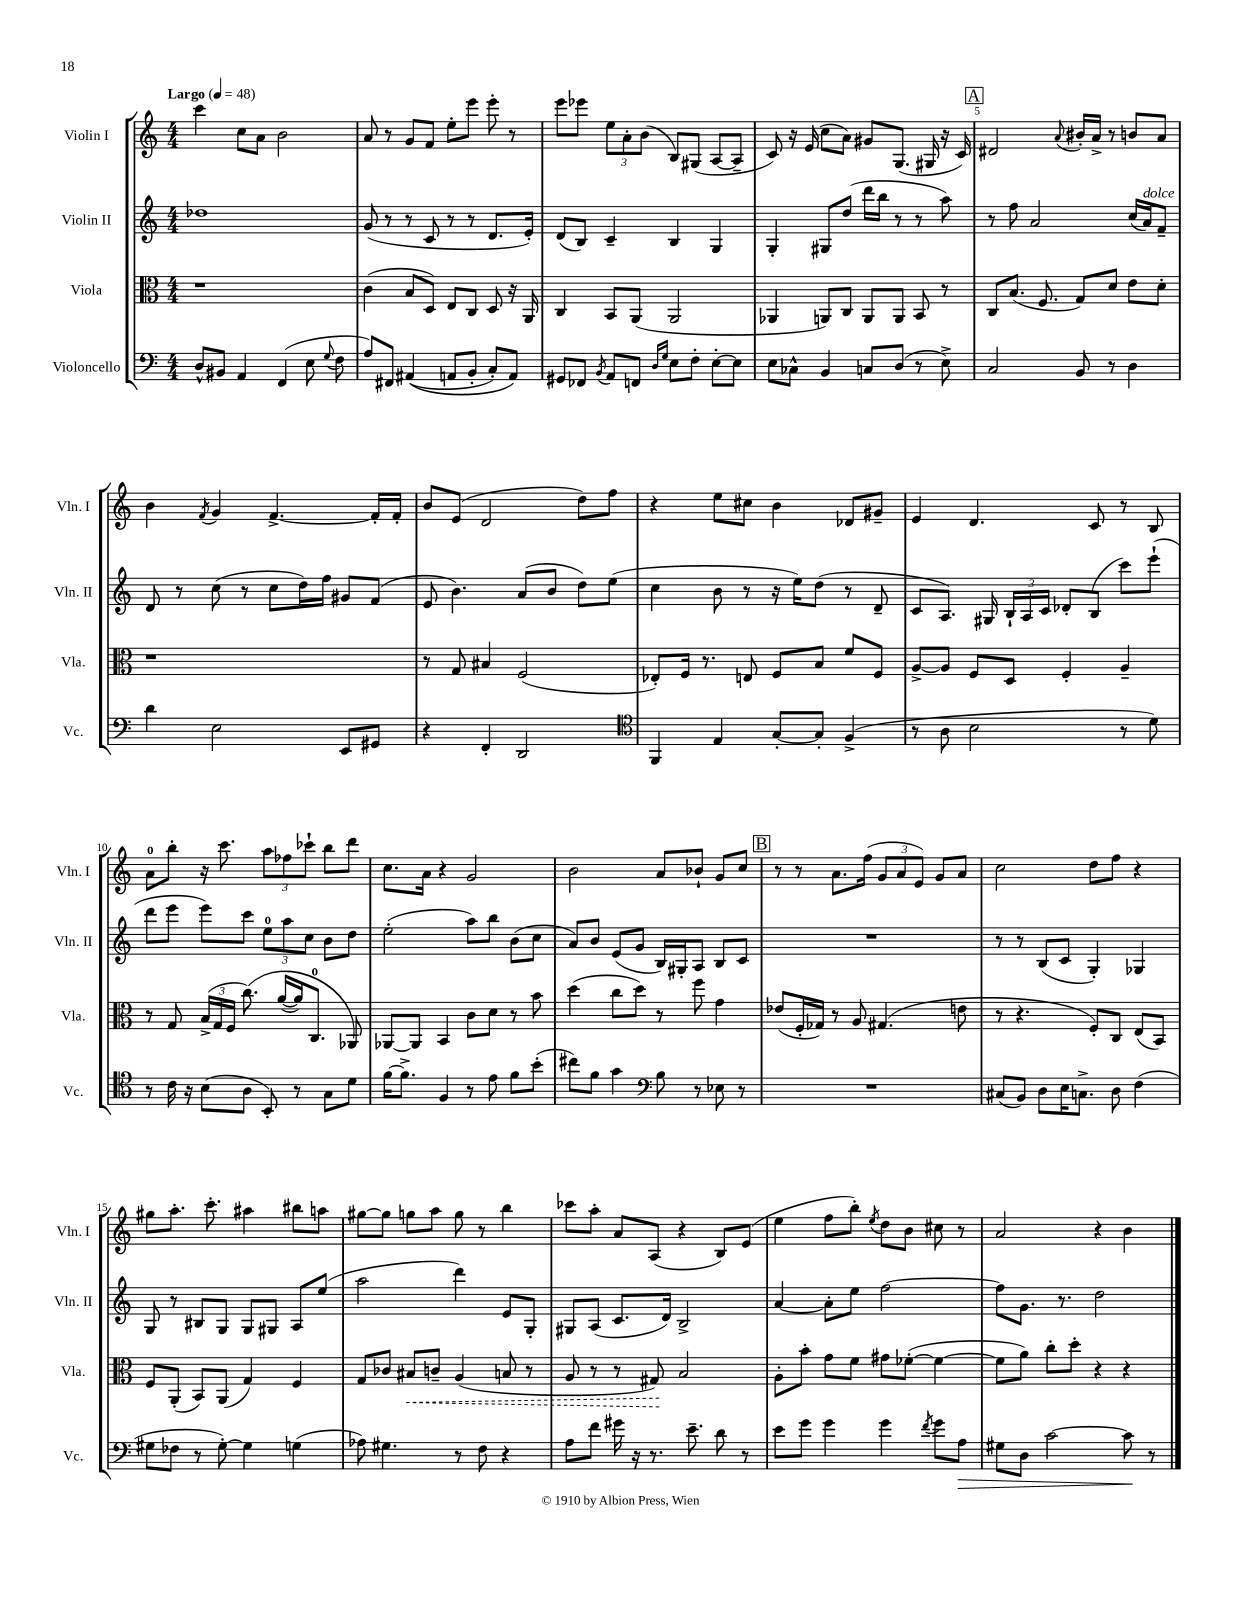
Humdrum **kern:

**kern	**kern	**kern	**kern
*staff4	*staff3	*staff2	*staff1
*clefF4	*clefC3	*clefG2	*clefG2
*k[]	*k[]	*k[]	*k[]
*M4/4	*M4/4	*M4/4	*M4/4
*MM48	*MM48	*MM48	*MM48
8D^^/L	1r	1dd-	4ccc\
8BB#/J	.	.	.
4AA/	.	.	8cc\L
.	.	.	8a\J
(4FF/	.	.	2b\
8E\	.	.	.
8qqG/	.	.	.
8F\	.	.	.
=	=	=	=
8A/L)	(4c\	(8g/	8a/
8FF#/J	.	8r	8r
&((4AA#/	8B/L	8r	8g/L
.	8D/J)	8c/	8f/J
8AA/L	8E/L	8r	8ee'\L
8BB'/J	8C/J	8r	8eee\J
8C'/L)	8D/	8.d/L	8eee'\
8AA/J&)	16r	.	8r
.	16AA/	16e'/Jk)	.
=	=	=	=
8GG#/L	4C/	(8d/L	8eee\L
8FF-/J	.	8B/J)	8eee-\J
8qBB/	.	.	.
8AA/L	8BB/L	4c~/	12ee\L
.	.	.	12a'\
8FF/J	(8AA/J	.	.
.	.	.	(12b\J
16qqD/LL	.	.	.
16qqG/JJ	.	.	.
8E\L	2AA/	4B/	8B/L)
8F'\J	.	.	(8G#/J
[8E'\L	.	4G/	[8A/L
8E\]J	.	.	8A~/]J
=	=	=	=
8E\L	4AA-/	4G'/	8c/)
8C-^^\J	.	.	16r
.	.	.	(16e/
4BB/	8AA/L)	8G#/L	8cc\L
.	8C/J	(8dd/J	8a\J)
8C/L	8AA/L	16ddd\LL	8g#/L
.	.	16bb\JJ	.
(8D/J	8AA/J	8r	(8.G/J
8r	8BB/	8r	.
.	.	.	16G#/
8E^\)	8r	8aa\)	16r
.	.	.	16c/)
=	=	=	=
2C/	8C/L	8r	2d#/
.	(8.B/J	8ff\	.
.	.	2a/	.
.	8.F/	.	.
.	.	.	8qqa/
8BB/	8G/L)	.	16b#'/LL
.	.	.	16a^/JJ
8r	8d/J	.	8r
4D\	8e\L	(16cc/LL	8b/L
.	.	16a/J)	.
.	8d'\J	8f~/J	8a/J
=	=	=	=
4d\	1r	8d/	4b\
.	.	8r	.
.	.	.	8qf/
2E\	.	(8cc\	4g/
.	.	8r	.
.	.	8cc\L	[4.f^/
.	.	16dd\L)	.
.	.	16ff\JJ	.
8EE/L	.	8g#/L	.
8GG#/J	.	(8f/J	16f'/]LL
.	.	.	16f'/JJ
=	=	=	=
4r	8r	8e/	8b/L
.	8G/	4.b\)	(8e/J
4FF'/	4B#/	.	2d/
2DD/	(2F/	(8a/L	.
.	.	8b/J	.
.	.	8dd\L)	8dd\L)
.	.	(8ee\J	8ff\J
=	=	=	=
*clefC4	*	*	*
4FF/	8E-'/L)	4cc\	4r
.	16F/Jk	.	.
.	8.r	.	.
4E/	.	8b\	8ee\L
.	8E/	8r	8cc#\J
[8G'/L	8F/L	16r	4b\
.	.	16ee\LK)	.
8G'/]J	8B/J	(8dd\J	.
(4F^/	8f/L	8r	8d-/L
.	8F/J	8d~/	8g#~/J
=	=	=	=
8r	[8A^/L	8c/L	4e/
8A\	8A/]J	8.A/J)	.
2B\	8F/L	.	4.d/
.	.	16G#/	.
.	8D/J	24B`/LL	.
.	.	24A/	.
.	.	24c/JJ	.
.	4F'/	8d-'/L	.
.	.	(8B/J	8c/
8r	4A~/	8ccc\L)	8r
8d\)	.	(8eee`\J	8B/
=	=	=	=
8r	8r	8ddd\L	8a\L
16c\	8G/	8eee\J	8bb'\J
16r	.	.	.
(8B\L	(24B^/LL	8eee\L)	16r
.	24G/	.	.
.	.	.	8.ccc\
.	24F/JJ	.	.
8A\J	&(8.cc\)	8ccc\J	.
8BB'/)	.	12ee\L	12aa\L
.	([16a/LL	.	.
.	.	12aa\	12ff-\
8r	16a/]J)	.	.
.	.	12cc\J	12ccc-`\J
.	8.C/J	.	.
8G\L	.	8b\L	8bb\L
8d\J	8AA-/&)	8dd\J	8ddd\J
=	=	=	=
[16f\LK	[8AA-/L	(2ee'\	8.cc\L
8.f^\]J	.	.	.
.	8AA-/]J	.	.
.	.	.	16a\Jk
4F/	4BB/	.	4r
8r	8c\L	8aa\L)	2g/
8e\	8d\J	8bb\J	.
8f\L	8r	(8b\L	.
(8b'\J	8b\	8cc\J	.
=	=	=	=
8cc#\L)	(4dd\	8a/L)	2b\
8f\J	.	8b/J	.
4g\	8cc\L	(8e/L	.
.	8dd\J)	8g/J	.
*clefF4	*	*	*
8B\	8r	16B/LL)	8a/L
.	.	16G#'/J	.
8r	8ff\	8A/J	8b-`/J
8E-\	4g\	8B/L	8g/L
8r	.	8c/J	8cc/J
=	=	=	=
1r	(8e-/L	1r	8r
.	16F'/L	.	8r
.	16G-/JJ)	.	.
.	8r	.	8.a\L
.	8A/	.	.
.	.	.	(16ff\Jk
.	(4.G#/	.	12g/L
.	.	.	12a/
.	.	.	12e/J)
.	.	.	8g/L
.	8e\	.	8a/J
=	=	=	=
(8C#/L	8r	8r	2cc\
8BB/J)	4.r	8r	.
8D\L	.	(8B/L	.
16E\K	.	8c/J	.
8.C^\J	.	.	.
.	8F'/L)	4G'/)	8dd\L
8D\	8C/J	.	8ff\J
(4F\	(8E/L	4G-/	4r
.	8BB/J)	.	.
=	=	=	=
8G#\L	8F/L	8G/	8gg#\L
8F-\J	(8AA'/J	8r	8.aa'\J
8r	8BB/L)	8B#/L	.
.	.	.	8.ccc'\
[8G#'\)	(8AA/J	8G/J	.
4G#\]	4G/)	8G/L	4aa#\
.	.	8G#/J	.
(4G\	4F/	8A/L	8bb#\L
.	.	(8ee/J	8aa\J
=	=	=	=
8A-\)	8G/L	2aa\	[8gg#\L
4.G#\	8c-/J	.	8gg#\]J
.	8B#/L	.	8gg\L
.	8c~/J	.	8aa\J
8r	(4A/	4ddd\)	8gg\
8F\	.	.	8r
4r	8B/	8e/L	4bb\
.	8r	8G'/J	.
=	=	=	=
8A\L	8A/	8G#/L	8ccc-\L
8f\J	8r	(8A/J	8aa'\J
16g#\	8r	8.c/L	8a/L
16r	.	.	.
8.r	8G#/)	.	(8A/J
.	.	16d/Jk)	.
.	2B/	2B^/	4r
8.e~\	.	.	.
8d\	.	.	8B/L)
8r	.	.	(8e/J
=	=	=	=
8e\L	8A'\L	[4a/	4ee\
8g\J	8b'\J	.	.
4g\	8g\L	8a'\]L	8ff\L
.	8f\J	8ee\J	8bb'\J)
.	.	.	8qee/
4g\	8g#\L	[2ff\	8dd\L
.	([8f-'\J	.	8b\J
8qf/	.	.	.
8g\L	4f-\_	.	8cc#\
8A\J	.	.	8r
=	=	=	=
8G#\L	8f-\]L	8ff\]L	2a/
8D\J	8a\J)	8.g\J	.
[2c\	8cc'\L	.	.
.	.	8.r	.
.	8dd'\J	.	.
.	4r	2dd\	4r
8c\]	4r	.	4b\
8r	.	.	.
==	==	==	==
*-	*-	*-	*-
